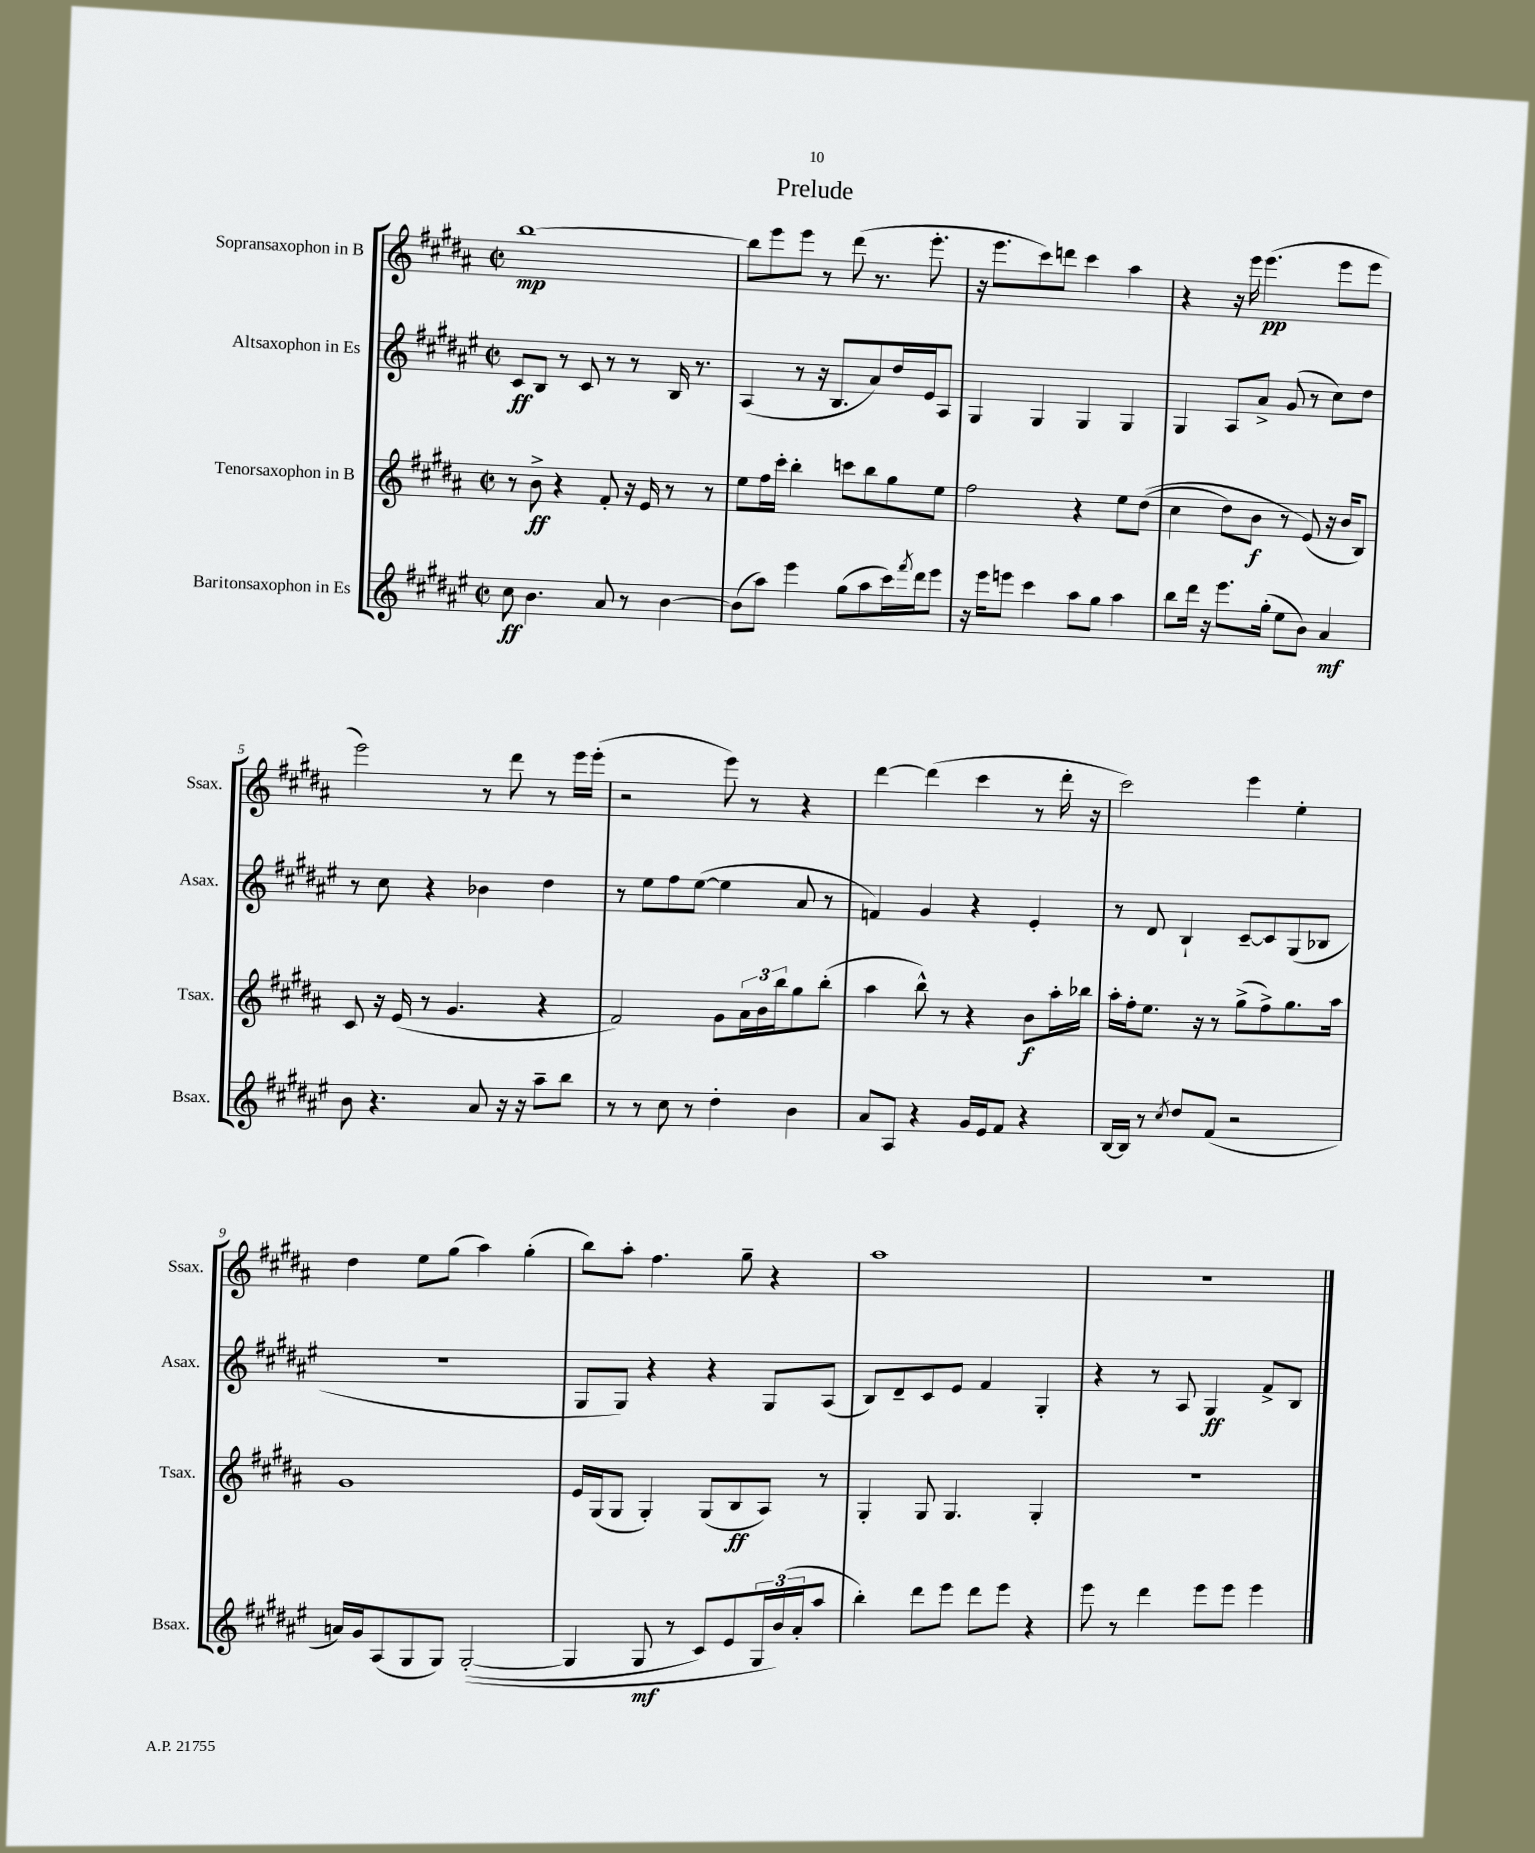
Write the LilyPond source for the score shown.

\header { title = "Prelude" }
<<
\new StaffGroup <<
\new Staff = "s0" \with { instrumentName = "Sopransaxophon in B" shortInstrumentName = "Ssax." } {
    \clef treble \key b \major \defaultTimeSignature \time 2/2
    b''1~\mp |
    b''8 e'''8 e'''8 r8 dis'''8( r8. e'''8.-. |
    r16 e'''8. cis'''8) d'''8 cis'''4 ais''4 |
    r4 r16 e'''16 e'''4.\pp( e'''8 e'''8 |
    e'''2) r8 dis'''8 r8 e'''16 e'''16-.( |
    r2 e'''8) r8 r4 |
    dis'''4~ dis'''4( cis'''4 r8 dis'''16-. r16 |
    cis'''2) e'''4 e''4-. |
    dis''4 e''8 gis''8( ais''4) gis''4-.( |
    b''8) ais''8-. fis''4. gis''8-- r4 |
    ais''1 |
    r1 \bar "|." |
}
\new Staff = "s1" \with { instrumentName = "Altsaxophon in Es" shortInstrumentName = "Asax." } {
    \clef treble \key fis \major \defaultTimeSignature \time 2/2
    cis'8\ff b8 r8 cis'8 r8 r8 b16 r8. |
    ais4( r8 r16 b8. ais'8) dis''16 eis'16 ais8 |
    gis4 gis4 gis4 gis4 |
    gis4 ais8 ais'8-> gis'8( r8 cis''8) dis''8 |
    r8 cis''8 r4 bes'4 dis''4 |
    r8 eis''8 fis''8 eis''8~( eis''4 ais'8 r8 |
    f'4) gis'4 r4 eis'4-. |
    r8 dis'8 b4-! cis'8~-- cis'8 gis8( bes8 |
    r1 |
    gis8 gis8) r4 r4 gis8 ais8( |
    b8) dis'8-- cis'8 eis'8 fis'4 gis4-. |
    r4 r8 ais8 gis4\ff fis'8-> b8 \bar "|." |
}
\new Staff = "s2" \with { instrumentName = "Tenorsaxophon in B" shortInstrumentName = "Tsax." } {
    \clef treble \key b \major \defaultTimeSignature \time 2/2
    r8 b'8->\ff r4 fis'8-. r16 e'16 r8 r8 |
    e''8 fis''16 cis'''16-. b''4-. c'''8 b''8 gis''8 e''8 |
    fis''2 r4 e''8 dis''8(\( |
    cis''4 dis''8) b'8\f r8 e'8(\) r16 b'16 b8) |
    cis'8 r16 e'16( r8 gis'4. r4 |
    fis'2) gis'8 \tuplet 3/2 { ais'16 b'16 b''16 } gis''8 b''8-.( |
    ais''4 b''8-^) r8 r4 b'8\f ais''16-. bes''16 |
    ais''16-. fis''16-. e''8. r16 r8 gis''8->( fis''8->) gis''8. ais''16 |
    gis'1 |
    e'16 gis16( gis8 gis4-.) gis8( b8\ff ais8) r8 |
    gis4-. gis8 gis4. gis4-. |
    R1 \bar "|." |
}
\new Staff = "s3" \with { instrumentName = "Baritonsaxophon in Es" shortInstrumentName = "Bsax." } {
    \clef treble \key fis \major \defaultTimeSignature \time 2/2
    cis''8\ff b'4. ais'8 r8 b'4~ |
    b'8( ais''8) eis'''4 gis''8( ais''8 cis'''16) \acciaccatura { fis'''8 } dis'''16 eis'''8 |
    r16 eis'''16 e'''8 cis'''4 ais''8 gis''8 ais''4 |
    b''8 dis'''16 r16 eis'''8. gis''16-.( eis''8 b'8) ais'4\mf |
    b'8 r4. ais'8 r16 r16 ais''8-- b''8 |
    r8 r8 cis''8 r8 dis''4-. b'4 |
    ais'8 ais8 r4 gis'16 eis'16 fis'8 r4 |
    b16~ b16 r8 \acciaccatura { cis''8 } dis''8 fis'8( r2 |
    a'16) gis'16 ais8( gis8 gis8) gis2~-.(\( |
    gis4 gis8\mf r8 cis'8) eis'8 \tuplet 3/2 { gis16 b'16(\) ais'16-. } ais''8 |
    b''4-.) dis'''8 eis'''8 dis'''8 eis'''8 r4 |
    eis'''8 r8 dis'''4 eis'''8 eis'''8 eis'''4 \bar "|." |
}
>>
>>
